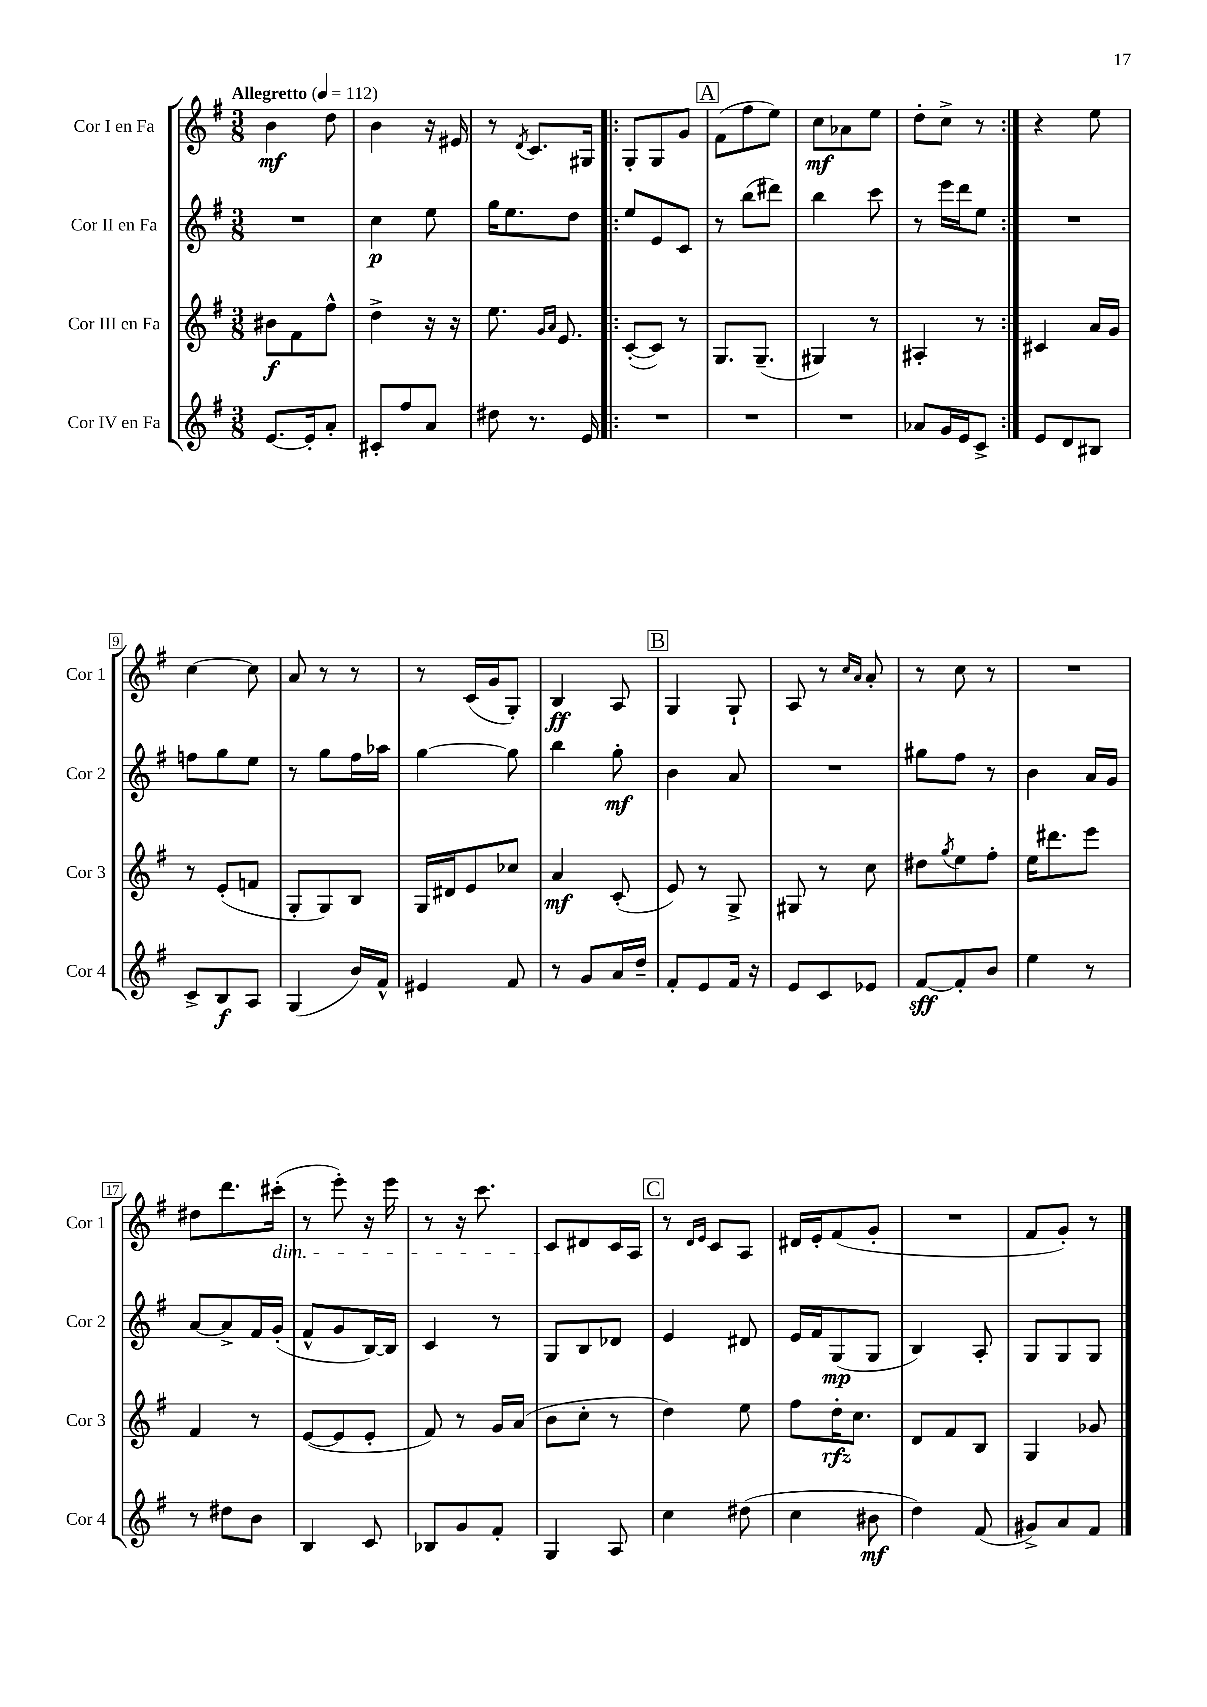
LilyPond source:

<<
\new StaffGroup <<
\new Staff = "s0" \with { instrumentName = "Cor I en Fa" shortInstrumentName = "Cor 1" } {
    \clef treble \key g \major \numericTimeSignature \time 3/8 \tempo "Allegretto" 4 = 112
    b'4\mf d''8 |
    b'4 r16 eis'16 |
    r8 \acciaccatura { d'8 } c'8. gis16 |
    \repeat volta 2 { g8-. g8 g'8 |
    \mark \markup { \box "A" } fis'8( fis''8 e''8) |
    c''8\mf aes'8 e''8 |
    d''8-. c''8-> r8 | }
    r4 e''8 |
    c''4~ c''8 |
    a'8 r8 r8 |
    r8 c'16( g'16 g8-.) |
    b4\ff a8 |
    \mark \markup { \box "B" } g4 g8-! |
    a8 r8 \grace { c''16 a'16 } a'8-. |
    r8 c''8 r8 |
    R4. |
    dis''8 d'''8. cis'''16-.\dim( |
    r8 e'''8-.) r16 e'''16 |
    r8 r16 c'''8. |
    c'8\! dis'8 c'16 a16 |
    \mark \markup { \box "C" } r8 \grace { d'16 e'16 } c'8 a8 |
    dis'16 e'16-. fis'8( g'8-. |
    R4. |
    fis'8 g'8-.) r8 \bar "|." |
}
\new Staff = "s1" \with { instrumentName = "Cor II en Fa" shortInstrumentName = "Cor 2" } {
    \clef treble \key g \major \numericTimeSignature \time 3/8
    R4. |
    c''4\p e''8 |
    g''16 e''8. d''8 |
    \repeat volta 2 { e''8 e'8 c'8 |
    \mark \markup { \box "A" } r8 b''8( dis'''8) |
    b''4 c'''8 |
    r8 e'''16 d'''16 e''8 | }
    R4. |
    f''8 g''8 e''8 |
    r8 g''8 fis''16 aes''16 |
    g''4~ g''8 |
    b''4 g''8-.\mf |
    \mark \markup { \box "B" } b'4 a'8 |
    R4. |
    gis''8 fis''8 r8 |
    b'4 a'16 g'16 |
    a'8~ a'8-> fis'16 g'16-.( |
    fis'8-^ g'8 b16~) b16 |
    c'4 r8 |
    g8 b8 des'8 |
    \mark \markup { \box "C" } e'4 dis'8 |
    e'16 fis'16 g8\mp( g8 |
    b4) a8-. |
    g8 g8 g8 \bar "|." |
}
\new Staff = "s2" \with { instrumentName = "Cor III en Fa" shortInstrumentName = "Cor 3" } {
    \clef treble \key g \major \numericTimeSignature \time 3/8
    bis'8\f fis'8 fis''8-^ |
    d''4-> r16 r16 |
    e''8. \grace { g'16 a'16 } e'8. |
    \repeat volta 2 { c'8~-.( c'8) r8 |
    \mark \markup { \box "A" } g8. g8.--( |
    gis4) r8 |
    ais4-. r8 | }
    cis'4 a'16 g'16 |
    r8 e'8-.( f'8 |
    g8-. g8) b8 |
    g16 dis'16 e'8 ces''8 |
    a'4\mf c'8-.( |
    \mark \markup { \box "B" } e'8) r8 g8-> |
    gis8 r8 c''8 |
    dis''8 \acciaccatura { g''8 } e''8 fis''8-. |
    e''16 dis'''8. e'''8 |
    fis'4 r8 |
    e'8~( e'8 e'8-. |
    fis'8) r8 g'16 a'16( |
    b'8 c''8-. r8 |
    \mark \markup { \box "C" } d''4) e''8 |
    fis''8 d''16-.\rfz c''8. |
    d'8 fis'8 b8 |
    g4 ges'8 \bar "|." |
}
\new Staff = "s3" \with { instrumentName = "Cor IV en Fa" shortInstrumentName = "Cor 4" } {
    \clef treble \key g \major \numericTimeSignature \time 3/8
    e'8.~ e'16-. a'8-. |
    cis'8-. fis''8 a'8 |
    dis''8 r8. e'16 |
    \repeat volta 2 { R4. |
    \mark \markup { \box "A" } R4. |
    R4. |
    aes'8 g'16 e'16 c'8-> | }
    e'8 d'8 bis8 |
    c'8-> b8\f a8 |
    g4( b'16) fis'16-^ |
    eis'4 fis'8 |
    r8 g'8 a'16 d''16-- |
    \mark \markup { \box "B" } fis'8-. e'8 fis'16 r16 |
    e'8 c'8 ees'8 |
    fis'8~\sff fis'8-. b'8 |
    e''4 r8 |
    r8 dis''8 b'8 |
    b4 c'8 |
    bes8 g'8 fis'8-. |
    g4 a8 |
    \mark \markup { \box "C" } c''4 dis''8( |
    c''4 bis'8\mf |
    d''4) fis'8( |
    gis'8->) a'8 fis'8 \bar "|." |
}
>>
>>
\layout { \context { \Score \override BarNumber.stencil = #(make-stencil-boxer 0.1 0.3 ly:text-interface::print) } }
